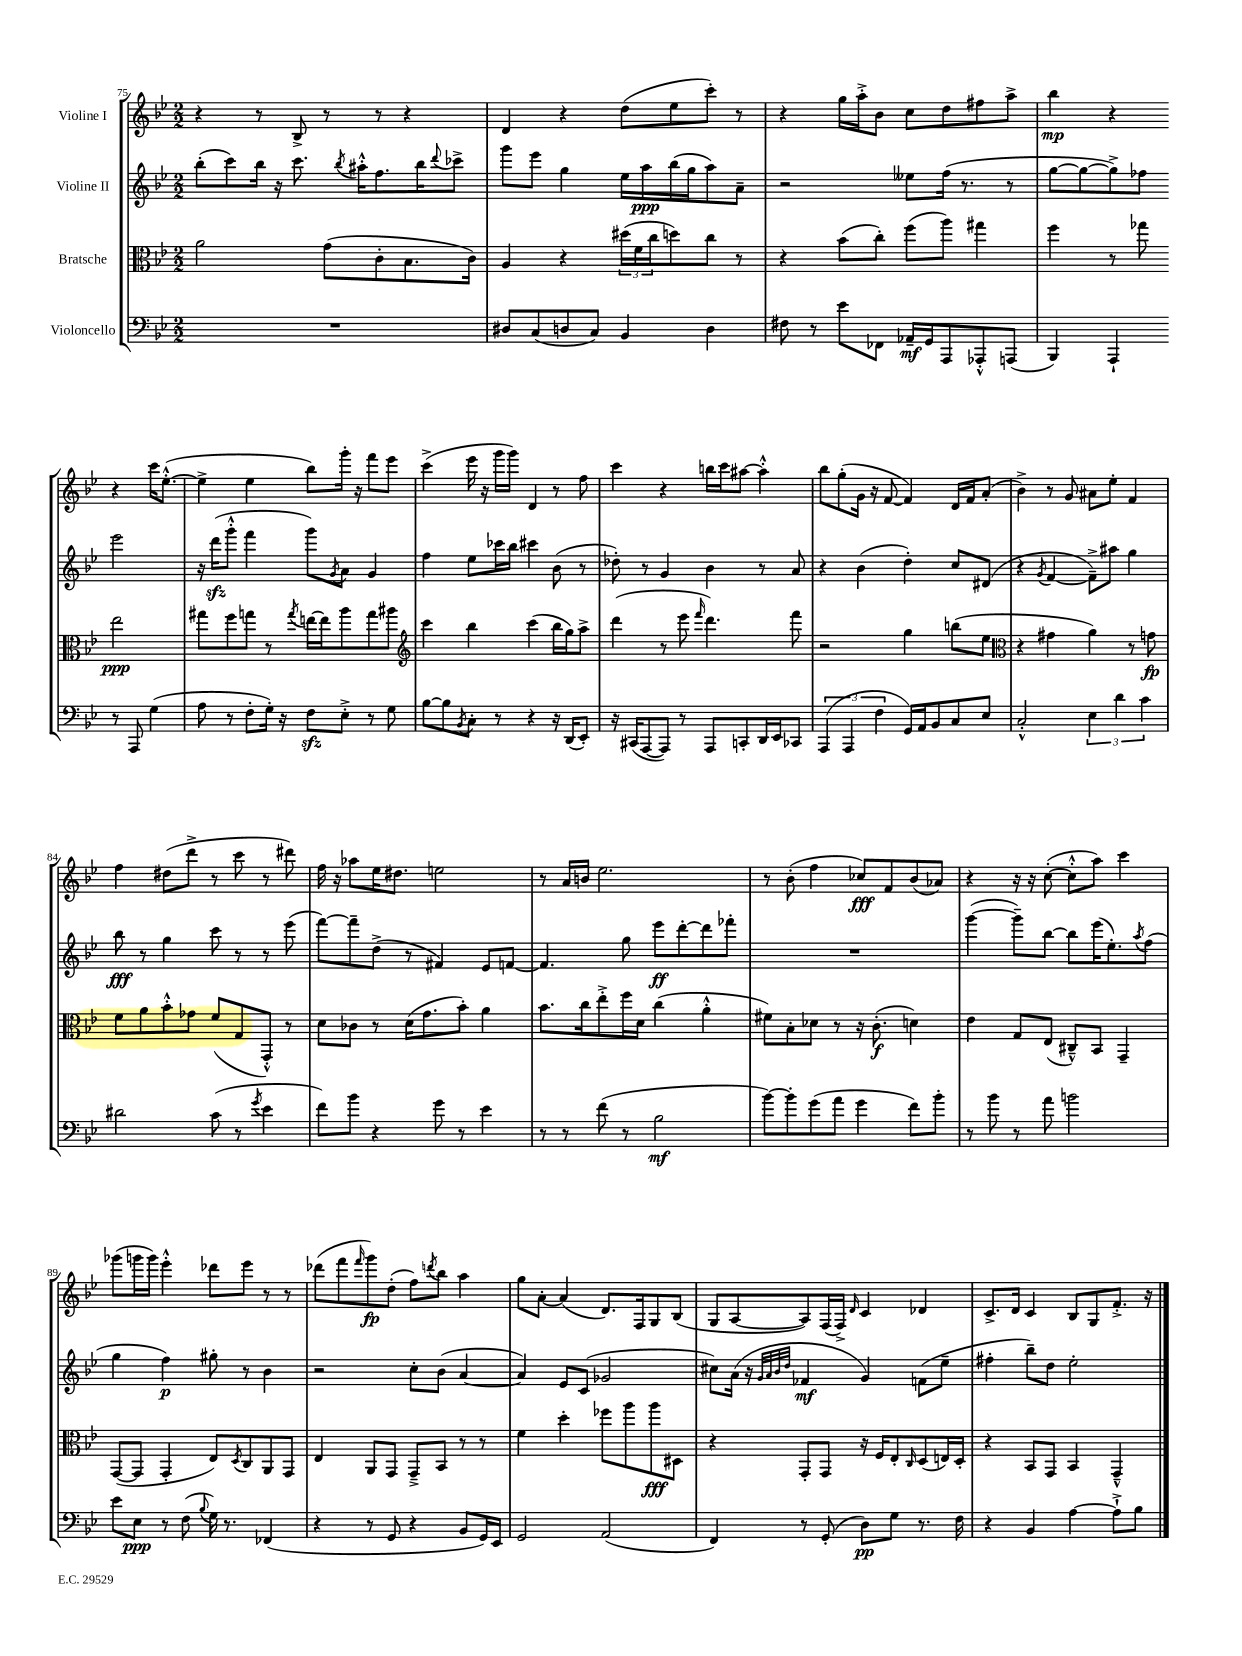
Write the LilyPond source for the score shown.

<<
\new StaffGroup <<
\new Staff = "s0" \with { instrumentName = "Violine I" } {
    \clef treble \key bes \major \numericTimeSignature \time 2/2
    r4 r8 bes8-> r8 r8 r4 |
    d'4 r4 d''8( ees''8 c'''8-.) r8 |
    r4 g''16 a''16-.-> bes'8 c''8 d''8 fis''8 a''8-> |
    bes''4\mp r4 r4 c'''16 ees''8.~-.-^( |
    ees''4-> ees''4 bes''8) g'''16-. r16 f'''8 ees'''8 |
    c'''4->( ees'''16 r16 g'''16 g'''16) d'4 r8 f''8 |
    c'''4 r4 b''16 c'''16 ais''8~ ais''4-.-^ |
    bes''8 g''8-.( g'16 r16 f'8~ f'4) d'16 f'16 a'8-.( |
    bes'4->) r8 g'8 ais'8 ees''8-. f'4 |
    f''4 dis''8( d'''8-> r8 c'''8 r8 dis'''8) |
    f''16 r16 aes''8 ees''16 dis''8. e''2 |
    r8 a'16 b'16 ees''2. |
    r8 bes'8-.( f''4 ces''8\fff) f'8 bes'8( aes'8) |
    r4 r16 r16 c''8~-.( c''8-.-^ a''8) c'''4 |
    ges'''8( g'''16 g'''16) ees'''4-.-^ des'''8 ees'''8 r8 r8 |
    des'''8( f'''8 \grace { f'''16 } g'''8\fp) d''8-.( f''8) \acciaccatura { d'''8 } bes''8 a''4 |
    g''8 a'8~-. a'4( d'8.) f16 g8 bes8( |
    g8 a8~ a8) f16( f16->) \grace { d'16 } c'4 des'4 |
    c'8.-> d'16 c'4 bes8 g8 f'8.-.-> r16 \bar "|." |
}
\new Staff = "s1" \with { instrumentName = "Violine II" } {
    \clef treble \key bes \major \numericTimeSignature \time 2/2
    bes''8-.( c'''8) bes''16 r16 c'''8. \acciaccatura { bes''8 } ais''16-.-^ f''8. bes''16 \appoggiatura { d'''8 } ces'''8-> |
    g'''8 ees'''8 g''4 ees''16 a''16\ppp bes''16( g''16 a''8) a'8-- |
    r2 eeses''8 f''16( r8. r8 |
    g''8~ g''8~ g''8->) fes''8 ees'''2 |
    r16 d'''16\sfz( g'''8-.-^ f'''4 g'''8) \acciaccatura { g'8 } a'8 g'4 |
    f''4 ees''8 ces'''16 bes''16 cis'''4 bes'8( r8 |
    des''8-.) r8 g'4 bes'4 r8 a'8 |
    r4 bes'4( d''4-.) c''8 dis'8( |
    r4 \acciaccatura { g'8 } f'4~ f'8--->) ais''8 g''4 |
    bes''8\fff r8 g''4 c'''8 r8 r8 ees'''8( |
    f'''8~) f'''8-- d''8->( r8 fis'4) ees'8 f'8~ |
    f'4. g''8 ees'''8\ff d'''8~-. d'''8 fes'''8-. |
    R1 |
    g'''4~( g'''8--) bes''8~ bes''8 ees'''16( ees''8.-.) \acciaccatura { a''8 } f''8( |
    g''4 f''4\p) gis''8-. r8 bes'4 |
    r2 c''8-. bes'8( a'4~ |
    a'4) ees'8 c'8( ges'2 |
    cis''8) a'16( r16 \grace { g'32 a'32 bes'32 d''32 } fes'4\mf g'4) f'8( ees''8-- |
    fis''4-. bes''8--) d''8 ees''2-. \bar "|." |
}
\new Staff = "s2" \with { instrumentName = "Bratsche" } {
    \clef alto \key bes \major \numericTimeSignature \time 2/2
    a'2 g'8( c'8-. bes8. c'16) |
    a4 r4 \tuplet 3/2 { dis''16( f'16 c''16 } d''8) c''8 r8 |
    r4 bes'8( c''8-.) f''8( a''8) gis''4 |
    f''4 r8 ges''8 ees''2\ppp |
    gis''8 f''8 g''8 r8 \acciaccatura { g''8 } e''16~ e''16 a''8 g''8 ais''8 |
    \clef treble c'''4 bes''4 c'''4( bes''16 g''16) a''8-> |
    d'''4( r8 ees'''8 \grace { f'''16 } d'''4.) f'''8 |
    r2 g''4 b''8( ees''8 |
    \clef alto r4 gis'4 a'4) r8 g'8\fp |
    f'8 a'8 bes'8-.-^ ges'8 f'8( g8 g,8-.-^) r8 |
    d'8 ces'8 r8 d'16( g'8. bes'8-.) a'4 |
    bes'8. c''16 ees''8-.-> f''16 d'16 c''4( a'4-.-^ |
    fis'8) bes8-. des'8 r8 r16 c'8.-.\f( d'4) |
    ees'4 g8 ees8( cis8---^) bes,8 g,4-- |
    g,8~( g,8 g,4-. ees8) \acciaccatura { d8 } c8 a,8 g,8 |
    ees4 a,8 g,8 g,8---> bes,8 r8 r8 |
    f'4 d''4-. fes''8 a''8 a''8\fff dis8 |
    r4 g,8-. g,8 r16 f16 ees8-. \grace { c16 } d8( e16) d16-. |
    r4 bes,8 g,8 bes,4 g,4---^ \bar "|." |
}
\new Staff = "s3" \with { instrumentName = "Violoncello" } {
    \clef bass \key bes \major \numericTimeSignature \time 2/2
    R1 |
    dis8 c8( d8 c8) bes,4 d4 |
    fis8 r8 ees'8 fes,8 aes,16--\mf g,16 a,,8 aes,,8-.-^ a,,8( |
    bes,,4) a,,4-! r8 a,,8 g4( |
    a8 r8 f8-. g16-.) r16 f8\sfz ees8-.-> r8 g8 |
    bes8~ bes8 \acciaccatura { bes,8 } c8-. r8 r4 r16 d,16( ees,8-.) |
    r16 cis,16( a,,8~ a,,8) r8 a,,8 c,8-. d,16 ees,16 ces,8 |
    \tuplet 3/2 { a,,4( a,,4 f4 } g,16) a,16 bes,8 c8 ees8 |
    c2-.-^ \tuplet 3/2 { ees4 d'4 c'4 } |
    dis'2 c'8( r8 \acciaccatura { g'8 } ees'4 |
    f'8) bes'8 r4 g'8 r8 ees'4 |
    r8 r8 f'8( r8 bes2\mf |
    bes'8~) bes'8-. g'8( a'8 g'4 f'8) bes'8-. |
    r8 bes'8 r8 a'8 b'2 |
    ees'8 ees8\ppp r8 f8( \appoggiatura { bes8 } g16) r8. fes,4( |
    r4 r8 g,8 r4 bes,8 g,16) ees,16 |
    g,2 a,2( |
    f,4) r8 g,8-.( d8\pp) g8 r8. f16 |
    r4 bes,4 a4~ a8-!-> bes8 \bar "|." |
}
>>
>>
\layout { \context { \Score currentBarNumber = #75 } }
